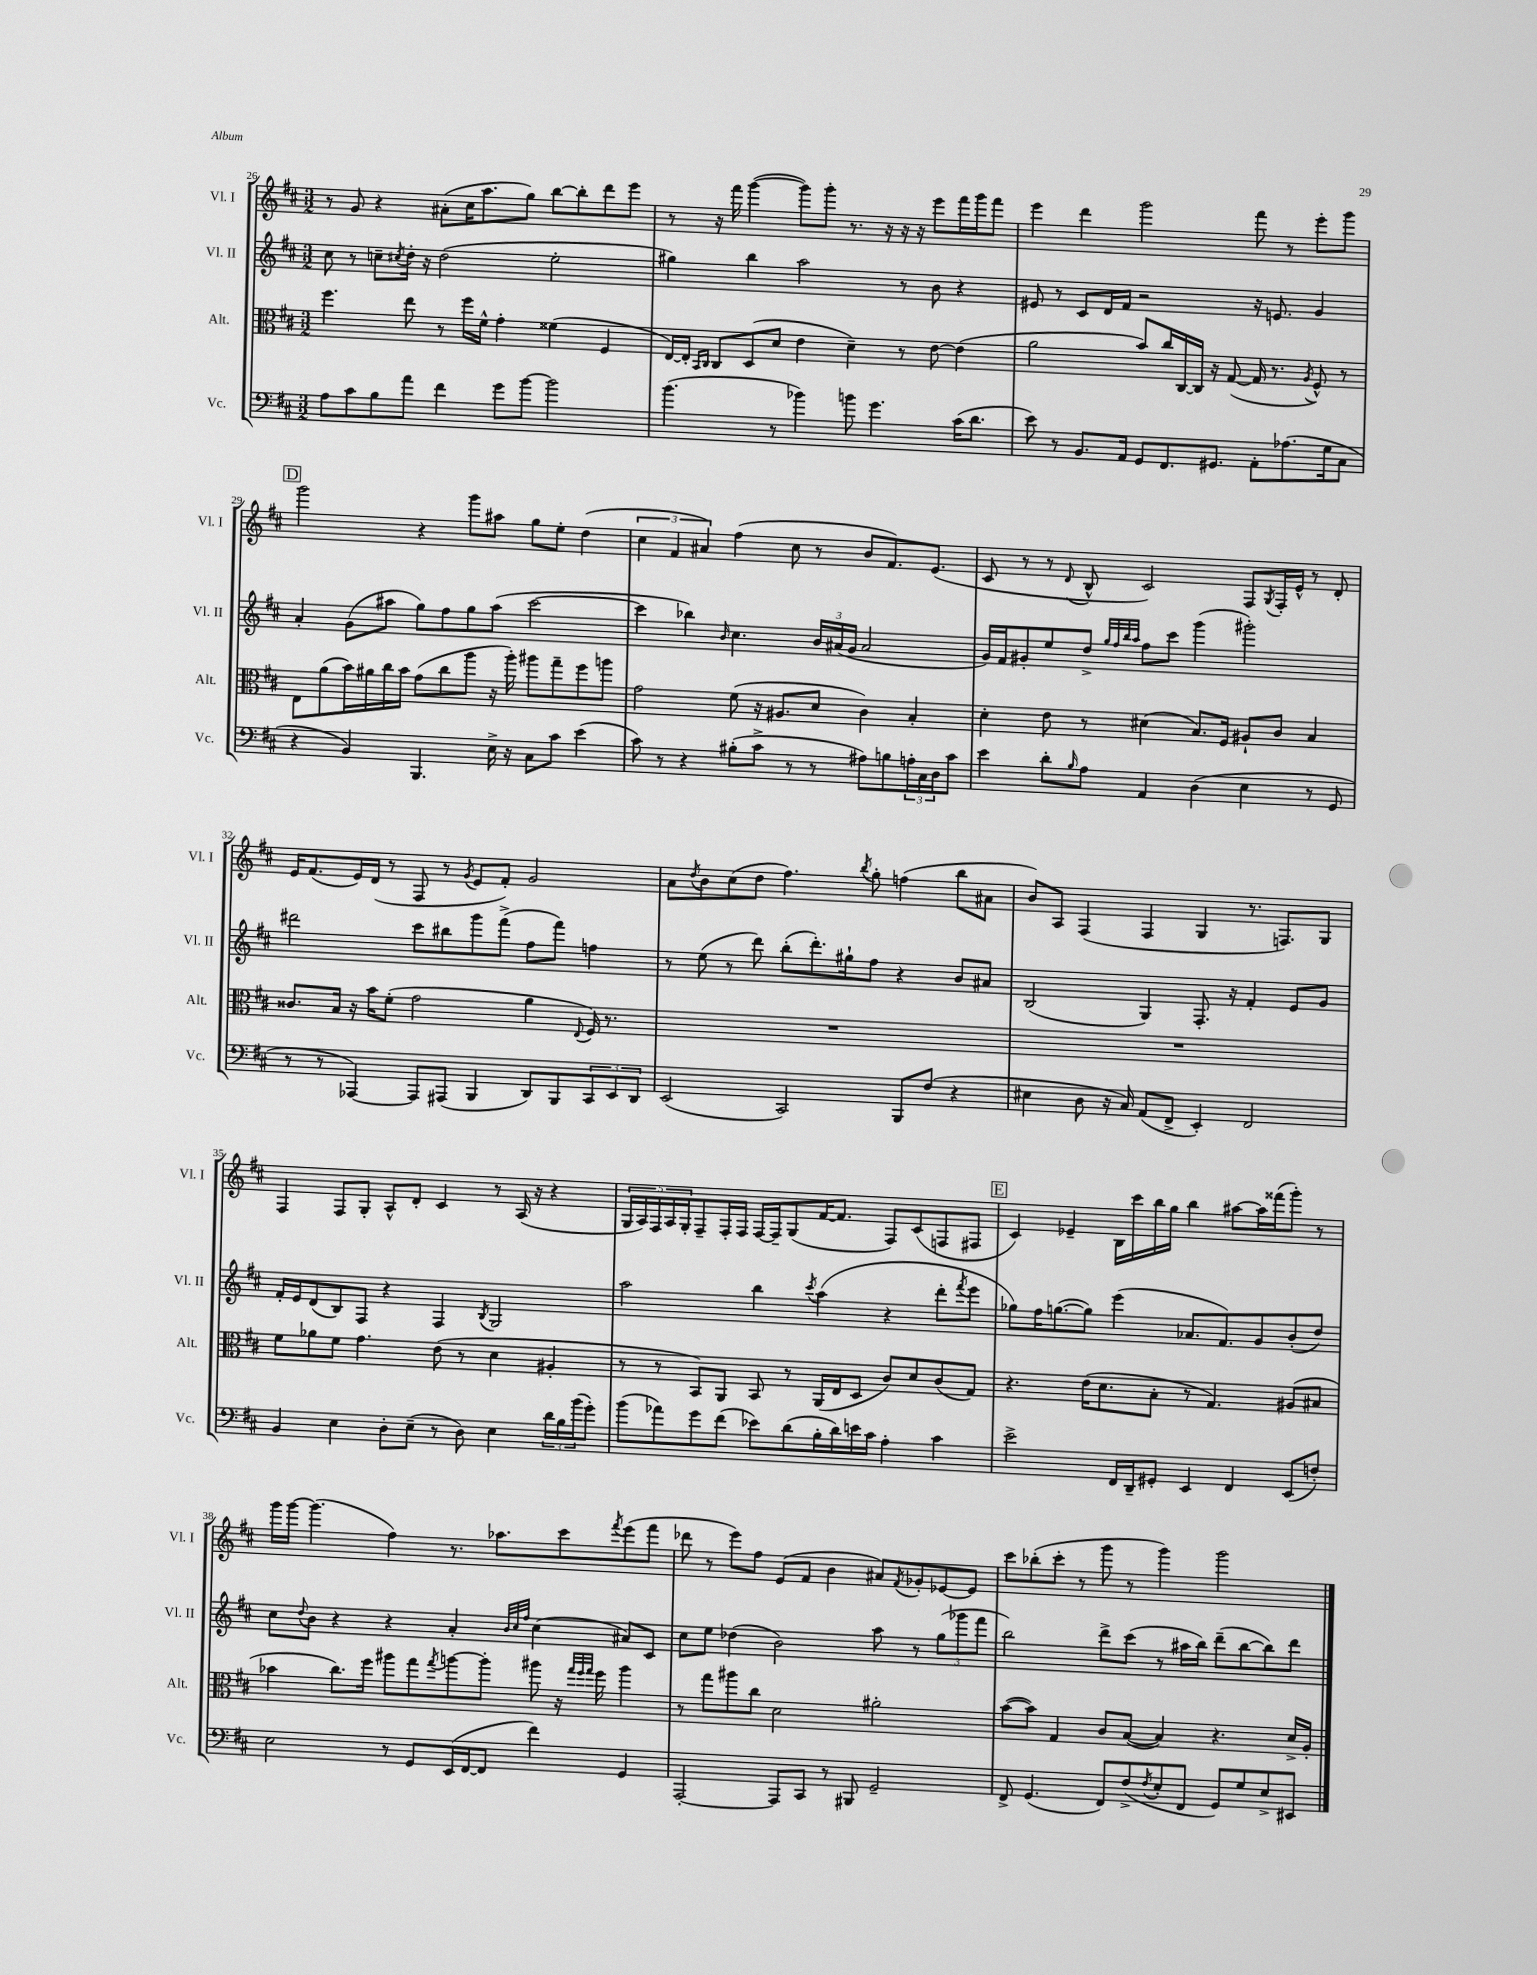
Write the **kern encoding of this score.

**kern	**kern	**kern	**kern
*staff4	*staff3	*staff2	*staff1
*clefF4	*clefC3	*clefG2	*clefG2
*k[f#c#]	*k[f#c#]	*k[f#c#]	*k[f#c#]
*M3/2	*M3/2	*M3/2	*M3/2
8A	4.ff#	8cc#	8r
8c#	.	8r	8g
8B	.	8cc~	4r
.	.	8qcc#	.
8a	8ee	16dd'	.
.	.	16r	.
4f#	8r	(2dd	(8a#'
.	16ff#	.	16cc#
.	16f#^^	.	8.aa
8g	4g'	.	.
[8b	.	.	8gg)
2b]	(4f##	2ee'	[8bb
.	.	.	8bb']
.	4F#	.	8ddd
.	.	.	8eee
=	=	=	=
(4.b	[16E)	4gg#)	8r
.	16E']	.	.
.	16qqBB	.	.
.	16qqC#	.	.
.	8C#	.	16r
.	.	.	16fff#
.	(8D	4bb	([4ggg
8r	8d	.	.
4b-)	4e	2aa	8ggg])
.	.	.	8ggg'
8b	4d~)	.	8.r
4.g	.	.	.
.	.	.	16r
.	8r	8r	16r
.	.	.	16r
.	[8e	8b	8eee
(16c#	(4e]	4r	16fff#
8.d	.	.	16ggg
.	.	.	8fff#
=	=	=	=
8e)	2a	8e#	4eee
8r	.	8r	.
8.BB	.	8c#	4ddd
.	.	16d	.
16AA	.	16f#	.
8GG	8b)	2r	2ggg
8.FF#	16cc#	.	.
.	[16C#	.	.
.	16C#]	.	.
8.GG#	16r	.	.
.	([8G	.	.
8AA'	16G]	16r	8fff#
.	8.r	8.e	.
(8.A-	.	.	8r
.	8qA	.	.
.	8F#^^)	4g	8eee'
16G	.	.	.
8C#	8r	.	8ggg
=	=	=	=
4r	8E	4a'	2ggg
.	(8a	.	.
4BB)	16b)	(8g	.
.	16a#	.	.
.	16cc#	8aa#	.
.	16b	.	.
4.BBB	(8g	8gg)	4r
.	8cc#	8ff#	.
.	8aa	8gg	8ggg
16E^	16r	(8aa#	8aa#
16r	16aa')	.	.
8C#	8aa#	[2ccc#	8gg
8c#	8gg~	.	8ee'
(4e	8ff#	.	(4dd
.	8aa	.	.
=	=	=	=
8c#)	2g	4ccc#]	6cc#
8r	.	.	.
.	.	.	6f#
4r	.	4bb-)	.
.	.	.	6a#)
.	.	16qqb	.
(8B#'	(8f#	4.cc#	(4ff#
8c#^	16r	.	.
.	8.A#	.	.
8r	.	.	8cc#
8r	8d	24b	8r
.	.	(24a#	.
.	.	24g	.
8A#)	4c#)	2a#	8b
8B	.	.	8.f#)
24A'	4B'	.	.
24C#	.	.	.
.	.	.	(8.e
24D	.	.	.
8c#	.	.	.
=	=	=	=
4e	4d'	16g)	8c#
.	.	16f#	.
.	.	8g#'	8r
8d'	8e	8ee	8r
16qqB	.	.	8qqd
8A	8r	8dd^	8B^^
.	.	32qqgg	.
.	.	32qqff#	.
.	.	32qqbb	.
.	.	32qqaa	.
4AA	(4d#	8ff#	2c#)
.	.	8ccc#	.
(4D	8.B)	(4ggg	.
.	16F#	.	.
4E	8A#`	2ggg#')	8F#
.	.	.	8qG
.	8c#	.	16F#'
.	.	.	16e^^
8r	4B	.	8r
8GG	.	.	8d'
=	=	=	=
8r	8.c##	2ddd#	16e
.	.	.	(8.f#
8r	.	.	.
.	16B	.	.
[4AAA-)	16r	.	16e)
.	16b	.	(16d
.	(8f#'	.	8r
8AAA-]	2g	8ccc#	8F#
(8AAA#	.	8bb#	8r
.	.	.	8qg
4BBB	.	8ggg	8e
.	.	(8fff#^	8f#')
8DD)	4a	8ff#	2g
8BBB	.	8fff#)	.
.	8qqE	.	.
12CC#	16F#)	4ff	.
.	8.r	.	.
12EE	.	.	.
12DD	.	.	.
=	=	=	=
(2EE	1.r	8r	8a
.	.	.	8qdd
.	.	(8ee	8b
.	.	8r	(8cc#
.	.	8ddd)	8dd
2CC#)	.	(8bb'	4.ff#)
.	.	8.ddd')	.
.	.	16gg#`	.
.	.	.	8qbb
.	.	8ff#	8gg'
8BBB	.	4r	(4ff
(8F#	.	.	.
4r	.	8b	8bb
.	.	8a#	8a#
=	=	=	=
4E#	1.r	(2B	8b)
.	.	.	8A
8D	.	.	(4F#
16r	.	.	.
16C#)	.	.	.
(8AA	.	4G)	4F#
8FF#^	.	.	.
4EE')	.	8.F#'	4G
.	.	16r	.
2FF#	.	4f#'	8.r
.	.	.	8.F)
.	.	8e	.
.	.	8g	8G
=	=	=	=
4BB	8f#	16f#'	4F#
.	.	16e	.
.	8a-	(8d	.
4E	8f#	8B)	8F#
.	4.g	8F#	8G'
8D'	.	4r	8A^^
(8E~	.	.	8d'
8r	(8e	4F#	4c#
8D)	8r	.	.
.	.	8qB	.
4E	4d	2G	8r
.	.	.	(16A
.	.	.	16r
24d	4A#'	.	4r
24B	.	.	.
(24b	.	.	.
8g')	.	.	.
=	=	=	=
(8b	8r	2aa	20G
.	.	.	20A)
.	.	.	20F#
8a-)	8r	.	.
.	.	.	20A
.	.	.	20G'
8g	8BB)	.	8F#~
(8f#	8AA	.	16F#'
.	.	.	16F#
8e-)	8BB	4bb	[16F#
.	.	.	16F#~]
(8d	8r	.	(8G
.	.	8qccc#	.
16B'	(16AA	(4aa	[16f#
16d)	16E	.	8.f#]
16e	8D	.	.
16c#	.	.	.
4A'	8c#)	4r	8F#)
.	8d	.	(8c#
4c#	(8c#	8ddd'	8F
.	.	8qfff#	.
.	8G)	8eee	8F#
=	=	=	=
2e^	4.r	8gg-)	4c#)
.	.	16ff#	.
.	.	([8.gg	.
.	.	.	4e-~
.	(16e	8gg])	.
.	8.d	.	.
16FF#	.	(4eee	16B
16DD~	.	.	16ccc#
8GG#'	8B'	.	16bb
.	.	.	16gg
4EE	8r	8.a-	4bb
.	4.G)	.	.
.	.	8.f#)	.
4FF#	.	.	[8aa#
.	.	8g	16aa#]
.	.	.	(16fff##
(8EE	(8A#	(8b'	8ggg')
8F')	8B#	8dd)	8r
=	=	=	=
2E	4b-	8cc#	16ggg
.	.	.	[16ggg
.	.	8qqdd	.
.	.	8b	(4.ggg]
.	8.cc#)	4r	.
.	16ff#	.	.
8r	8aa#	4r	4ff#)
8GG	8gg	.	.
.	8qgg	.	.
(16EE	[8aa	4a'	8.r
[16FF#	.	.	.
8FF#]	8aa']	.	.
.	.	.	8.aa-
.	.	32qqb	.
.	.	32qqcc#	.
.	.	32qqff#	.
4f#)	8aa#	(4cc#	.
.	16r	.	8ccc#
.	32qqgg	.	.
.	32qqff#	.	.
.	32qqgg	.	.
.	16ff#	.	.
.	.	.	8qfff#
4GG	4aa#	8a#)	(8eee
.	.	8c#	8fff#
=	=	=	=
[2AAA'	8r	8cc#	8ddd-
.	8gg	8ee	8r
.	8aa#	(4dd-	8eee)
.	8cc#	.	8ff#
8AAA]	2d	2b)	(8e
8CC#	.	.	8f#
8r	.	.	4b
8BBB#	.	.	.
2GG~	2a#'	8aa	8a#)
.	.	.	8qf#
.	.	8r	8g-'
.	.	(12gg	[8e-
.	.	12ggg-	.
.	.	.	8e-]
.	.	12fff#	.
=	=	=	=
8FF#^	([8b	2bb)	8ccc#
(4.GG	8b])	.	(8bb-'
.	4G	.	8ccc#'
.	.	.	8r
8FF#)	8c#	8ddd^	8ggg
(8F#^	([8B	(8ccc#	8r
8qF#	.	.	.
8E'	4B])	8r	4ggg)
8FF#	.	16aa#	.
.	.	16bb)	.
8GG)	4.r	(8ddd~	2ggg
8G	.	[8bb	.
8E^	.	8bb])	.
8EE#	16d^	8ddd	.
.	16A'	.	.
==	==	==	==
*-	*-	*-	*-
